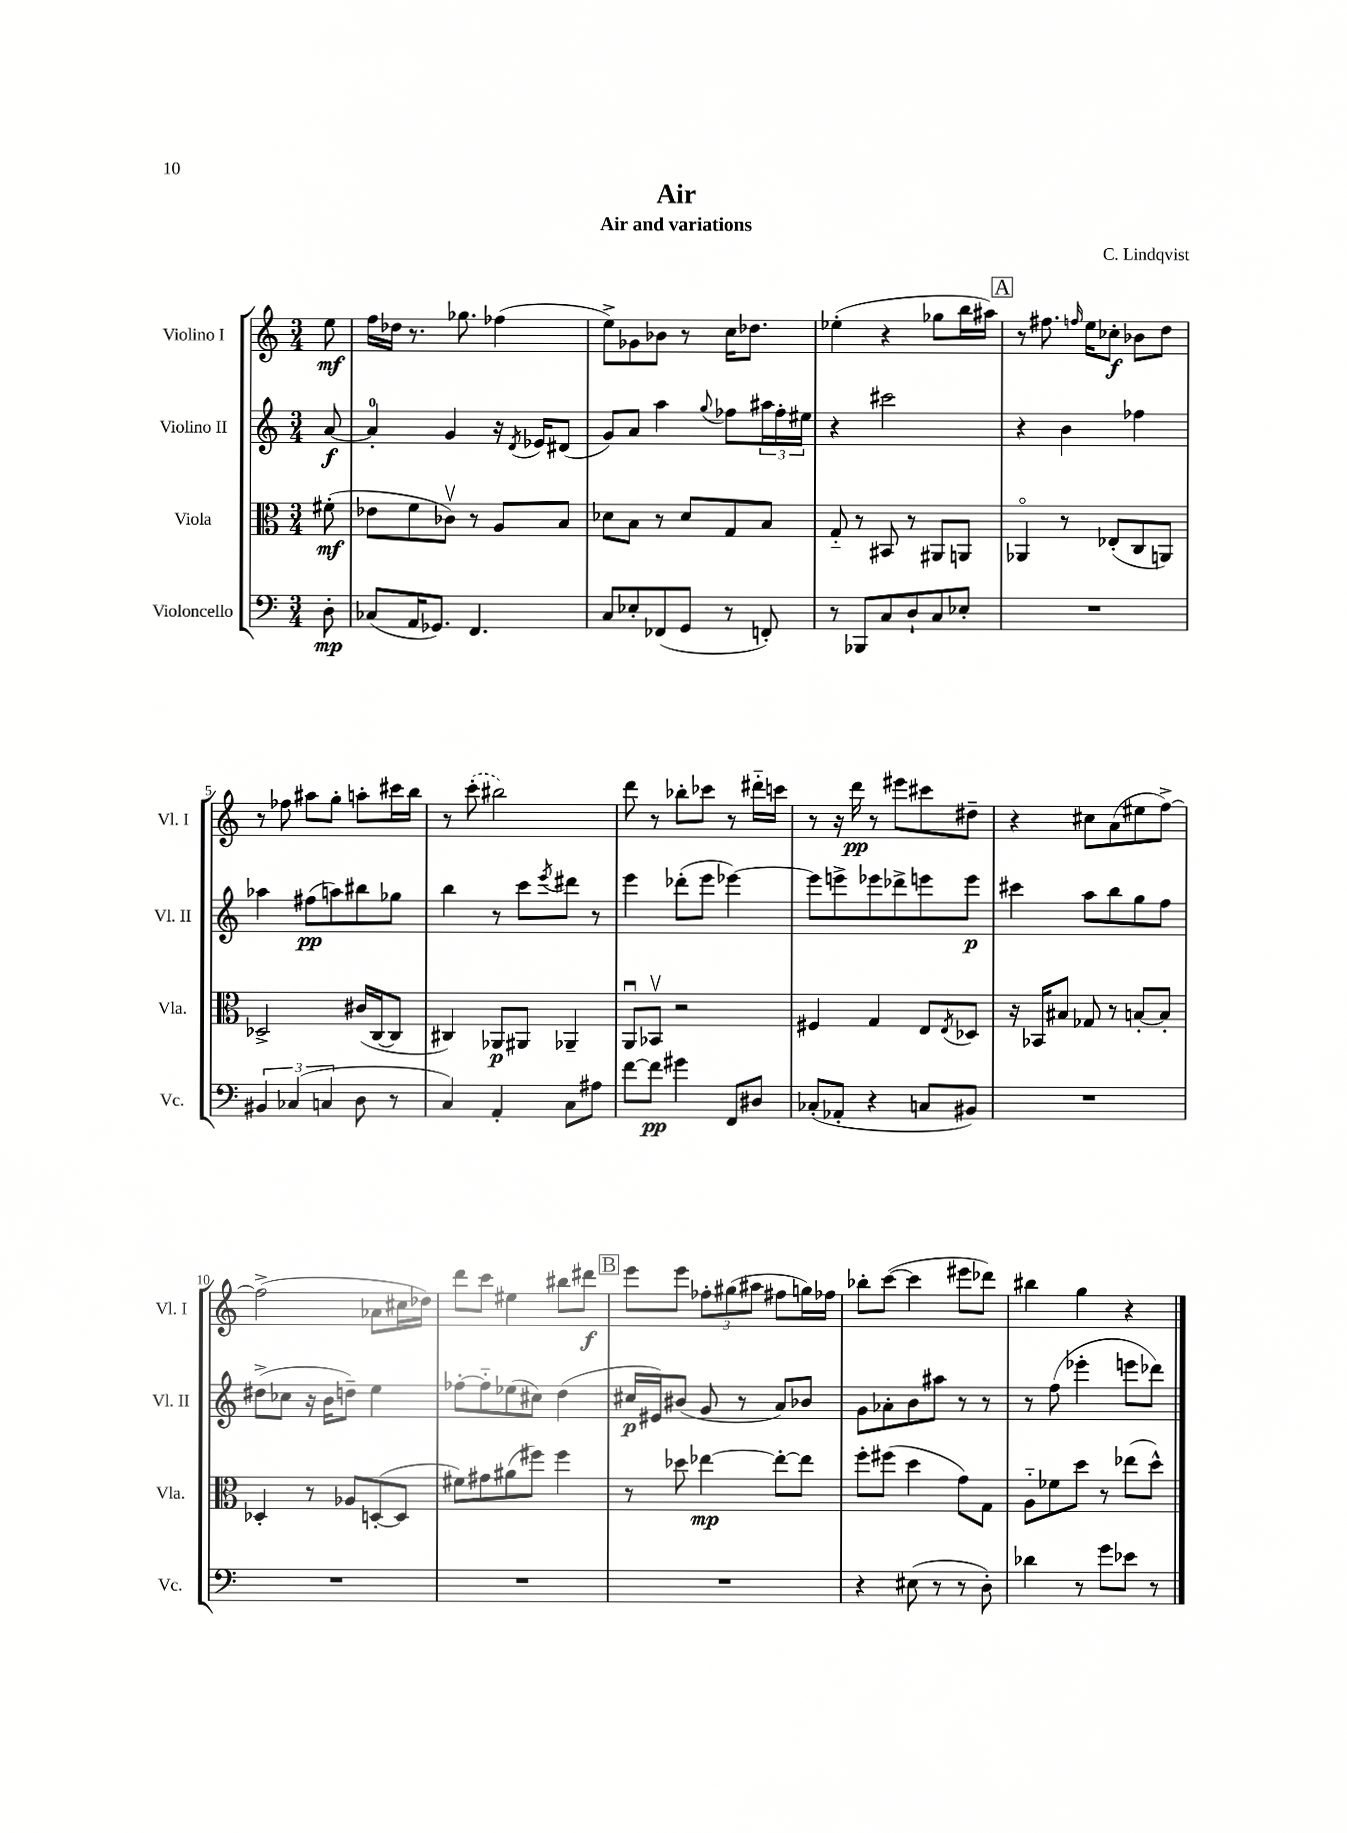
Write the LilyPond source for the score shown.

\header { title = "Air" composer = "C. Lindqvist" subtitle = "Air and variations" }
<<
\new StaffGroup <<
\new Staff = "s0" \with { instrumentName = "Violino I" shortInstrumentName = "Vl. I" } {
    \clef treble \key c \major \numericTimeSignature \time 3/4 \partial 8
    e''8\mf |
    f''16 des''16 r8. ges''8. fes''4( |
    e''8->) ges'8 bes'8 r8 c''16 des''8. |
    ees''4-.( r4 ges''8 b''16 ais''16) |
    \mark \markup { \box "A" } r8 fis''8. \grace { f''16 } e''16 ces''8-.\f bes'8 d''8 |
    r8 fes''8 ais''8 g''8-. a''8-. cis'''16 b''16 |
    r8 \once \slurDashed c'''8-.( bis''2) |
    d'''8 r8 bes''8-. ces'''8 r8 dis'''16-_ c'''16 |
    r8 r16 d'''16\pp r8 eis'''8 cis'''8 dis''8-- |
    r4 cis''8 a'8( eis''8 f''8~->) |
    f''2->( aes'8 cis''16 des''16) |
    d'''8 c'''8 eis''4 bis''8 dis'''8\f |
    \mark \markup { \box "B" } e'''8 e'''8 \tuplet 3/2 { fes''8-. gis''8( ais''8 } fis''8 g''16) fes''16 |
    bes''8-. c'''8~( c'''4 eis'''8 des'''8) |
    bis''4 g''4 r4 \bar "|." |
}
\new Staff = "s1" \with { instrumentName = "Violino II" shortInstrumentName = "Vl. II" } {
    \clef treble \key c \major \numericTimeSignature \time 3/4 \partial 8
    a'8~\f |
    a'4-0-. g'4 r16 \acciaccatura { d'8 } ees'16 dis'8( |
    g'8) a'8 a''4 \appoggiatura { g''8 } fes''8 \tuplet 3/2 { ais''16 fes''16-. eis''16 } |
    r4 cis'''2 |
    \mark \markup { \box "A" } r4 b'4 fes''4 |
    aes''4 fis''8\pp( a''8) bis''8 ges''8 |
    b''4 r8 c'''8 \acciaccatura { e'''8 } dis'''8 r8 |
    e'''4 des'''8-.( e'''8 ees'''4~) |
    ees'''8 e'''8-> ees'''8 des'''8-> e'''8 e'''8\p |
    cis'''4 a''8 b''8 g''8 f''8 |
    dis''8->( ces''8 r16 b'16 d''8--) e''4 |
    fes''8~-. fes''8-_ ees''8( cis''8) d''4( |
    \mark \markup { \box "B" } cis''16\p eis'16) bis'8( g'8 r8 a'8) bes'8 |
    g'8 aes'8-. b'8 ais''8 r8 r8 |
    r8 f''8( ees'''4-. e'''8 des'''8) \bar "|." |
}
\new Staff = "s2" \with { instrumentName = "Viola" shortInstrumentName = "Vla." } {
    \clef alto \key c \major \numericTimeSignature \time 3/4 \partial 8
    fis'8-.\mf( |
    ees'8 f'8 ces'8\upbow) r8 a8 b8 |
    des'8 b8 r8 des'8 g8 b8 |
    g8-_ r8 bis,8 r8 ais,8 a,8 |
    \mark \markup { \box "A" } aes,4\flageolet r8 ees8-.( c8 a,8) |
    des2-> cis'16( c16~ c8 |
    cis4) aes,8\p ais,8 aes,4-- |
    a,8\downbow bes,8\upbow r2 |
    fis4 g4 e8 \acciaccatura { e8 } des8 |
    r16 bes,16 bis8 ges8 r8 b8~-. b8-. |
    des4-. r8 aes8 d8~-.( d8 |
    fis'8) gis'8 ais'8( fis''8) fis''4 |
    \mark \markup { \box "B" } r8 des''8 ees''4~\mp ees''8~-. ees''8 |
    f''8-. fis''8( d''4 g'8) g8 |
    a8-_ fes'8 d''8 r8 ees''8( d''8-^) \bar "|." |
}
\new Staff = "s3" \with { instrumentName = "Violoncello" shortInstrumentName = "Vc." } {
    \clef bass \key c \major \numericTimeSignature \time 3/4 \partial 8
    d8-.\mp |
    ces8( a,16 ges,8.) f,4. |
    c8 ees8-. fes,8( g,8 r8 f,8-.) |
    r8 bes,,8 c8 d8-! c8 ees8-. |
    \mark \markup { \box "A" } R2. |
    \tuplet 3/2 { bis,4 ces4( c4 } d8 r8 |
    c4) a,4-. c8 ais8 |
    f'8~ f'8\pp gis'4 f,8 dis8 |
    ces8-.( aes,8-. r4 c8 bis,8) |
    R2. |
    R2. |
    R2. |
    \mark \markup { \box "B" } R2. |
    r4 eis8( r8 r8 d8-.) |
    des'4 r8 g'8 ees'8 r8 \bar "|." |
}
>>
>>
